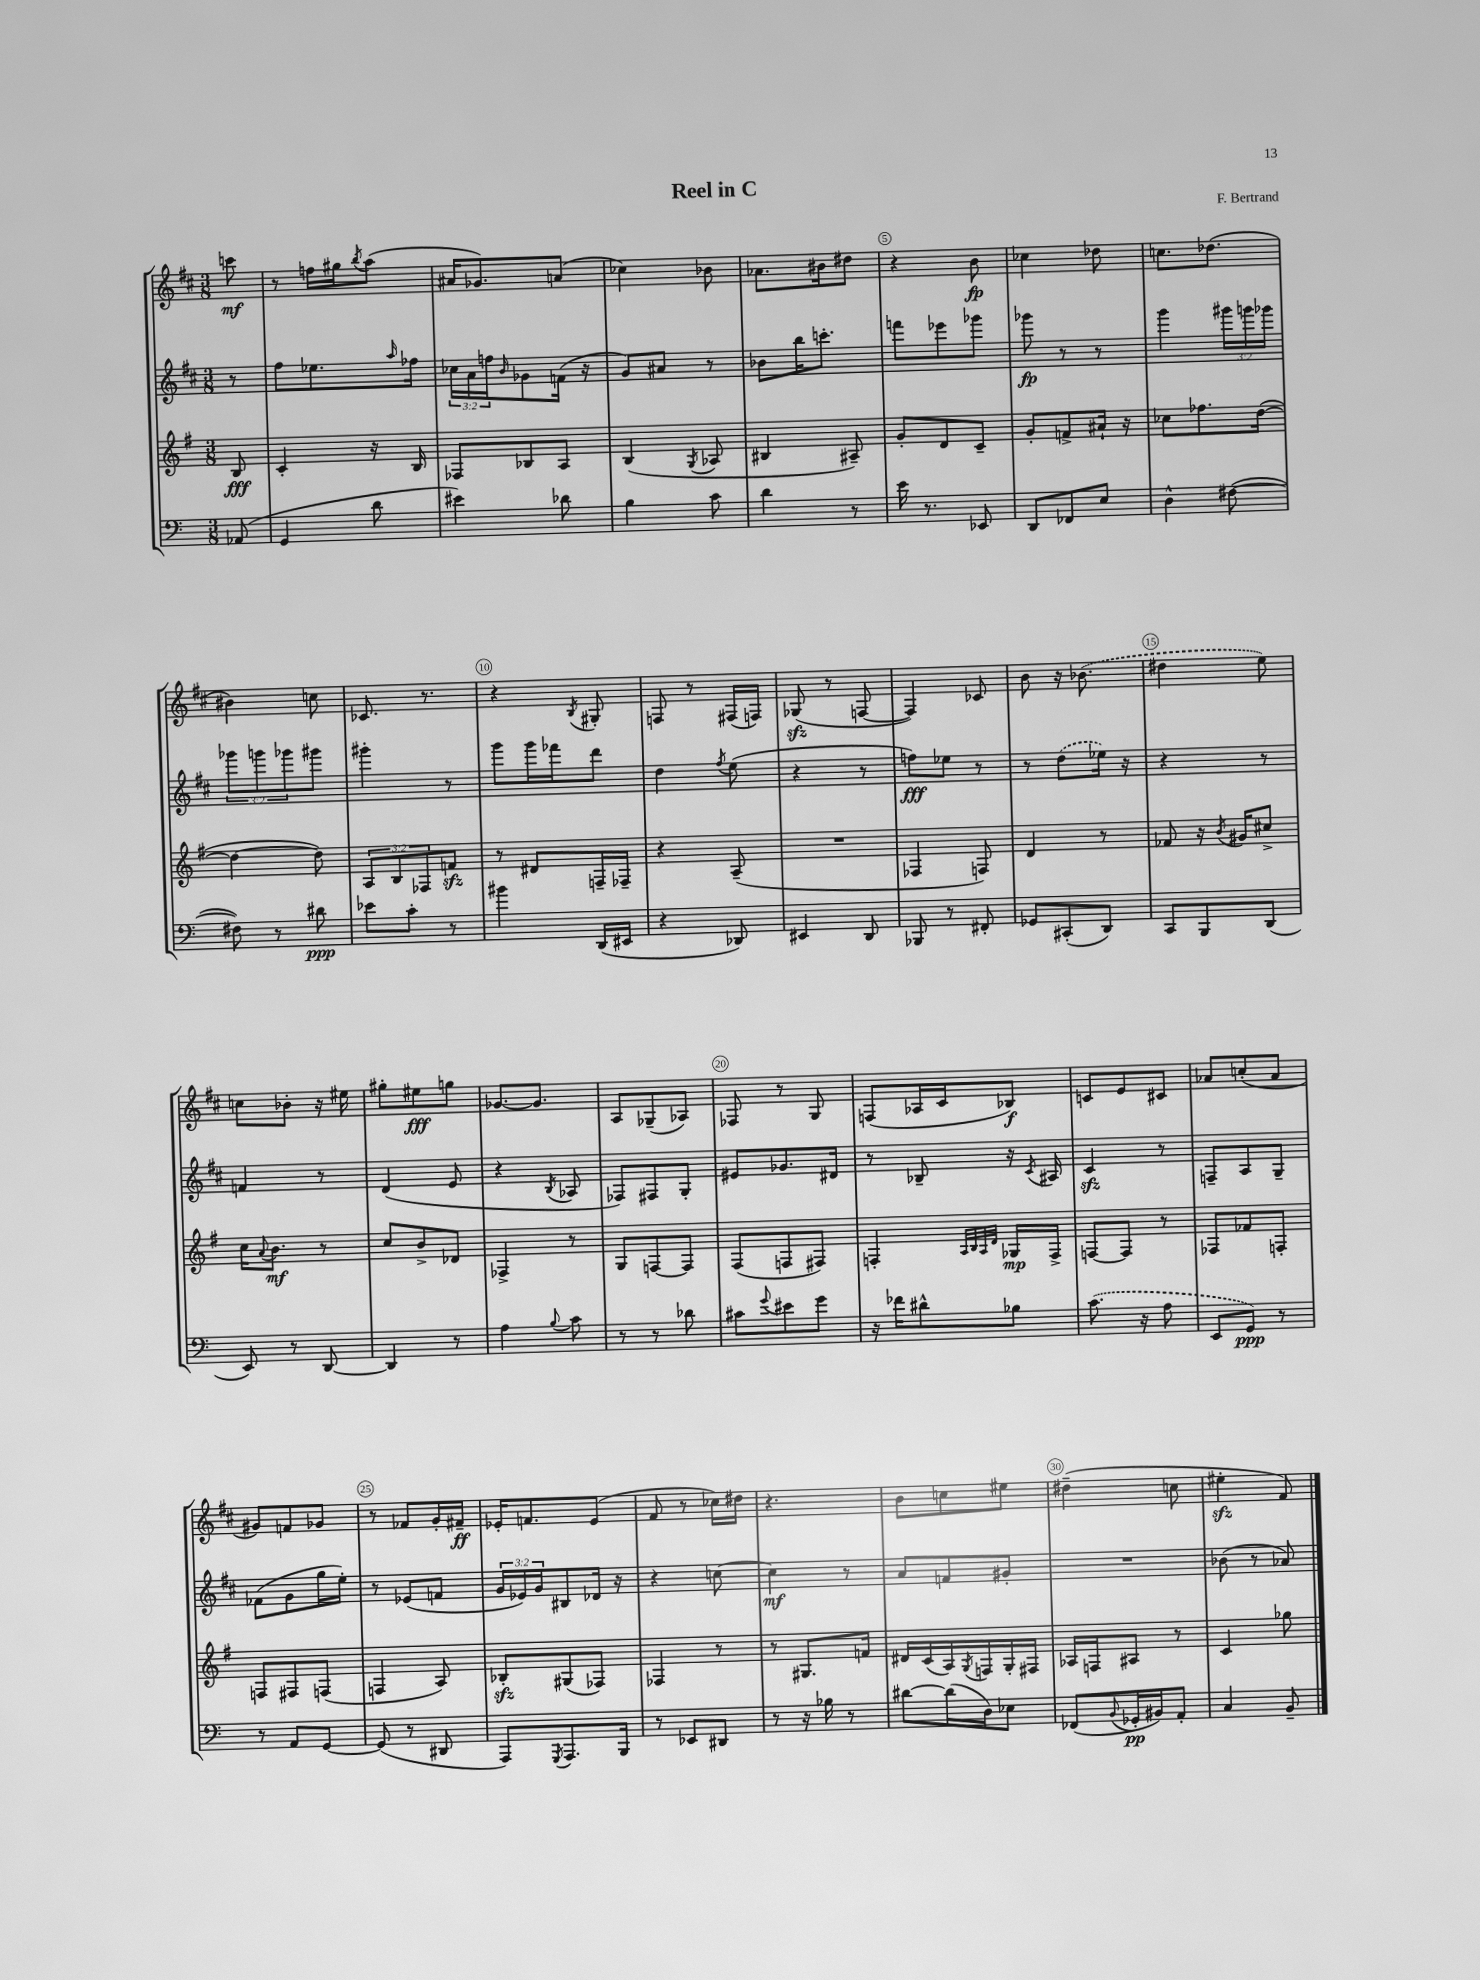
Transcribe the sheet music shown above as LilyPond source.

\header { title = "Reel in C" composer = "F. Bertrand" }
<<
\new StaffGroup <<
\new Staff = "s0" {
    \clef treble \key d \major \numericTimeSignature \time 3/8 \partial 8
    c'''8\mf |
    r8 f''16 gis''16 \acciaccatura { b''8 } a''8( |
    ais'16 ges'8.) a'8( |
    ces''4) bes'8 |
    aes'8. bis'16 dis''8 |
    r4 b'8\fp |
    ces''4 des''8 |
    c''8. des''8.( |
    bis'4) c''8 |
    ces'8. r8. |
    r4 \acciaccatura { b8 } gis8-. |
    f8 r8 fis16( f16) |
    ges8\sfz( r8 f8~ |
    f4) ces'8 |
    b'8 r16 \once \slurDashed bes'8.( |
    dis''4 e''8) |
    c''8 bes'8-. r16 eis''16 |
    gis''8-. eis''8\fff g''8 |
    ges'8.~ ges'8. |
    a8 ges8--( aes8) |
    fes8 r8 g8 |
    f8( aes16 cis'16 bes8\f) |
    c'8 e'8 cis'8 |
    aes'8 c''8-.( aes'8 |
    gis'8) f'8 ges'8 |
    r8 fes'8 g'16-. fis'16--\ff |
    ees'16-. f'8. ees'8( |
    fis'8 r8 ces''16) dis''16 |
    r4. |
    b'8 c''8 eis''8 |
    dis''4--( c''8 |
    eis''4-.\sfz fis'8) \bar "|." |
}
\new Staff = "s1" {
    \clef treble \key d \major \numericTimeSignature \time 3/8 \override Staff.TupletNumber.text = #tuplet-number::calc-fraction-text \partial 8
    r8 |
    fis''8 ees''8. \grace { a''16 } fes''16 |
    \tuplet 3/2 { ces''16 a'16 f''16 } \grace { b'16 } ges'8 f'16( r16 |
    g'8) ais'8 r8 |
    bes'8 b''16 c'''8.-. |
    f'''8 ees'''8 ges'''8 |
    ges'''8\fp r8 r8 |
    g'''4 \tuplet 3/2 { gis'''16 g'''16 ges'''16 } |
    \tuplet 3/2 { ges'''8 g'''8 ges'''8 } gis'''8 |
    gis'''4-. r8 |
    g'''8 g'''16 fes'''16 d'''8 |
    d''4 \acciaccatura { fis''8 } e''8( |
    r4 r8 |
    f''8\fff) ees''8 r8 |
    r8 \once \slurDashed d''8( ees''16) r16 |
    r4 r8 |
    f'4 r8 |
    d'4( e'8 |
    r4 \acciaccatura { b8 } aes8 |
    fes8) fis8 g8-. |
    eis'8 ges'8. dis'16 |
    r8 bes8-- r16 \acciaccatura { cis'8 } ais16 |
    cis'4\sfz r8 |
    f8-- a8 g8-- |
    fes'8( g'8 g''16 e''16-.) |
    r8 ees'8( f'8 |
    \tuplet 3/2 { g'16 ees'16) g'16 } bis8 des'16 r16 |
    r4 c''8~ |
    c''4\mf r8 |
    a'8 f'8 gis'8-. |
    R4. |
    bes'8( r8 aes'8) \bar "|." |
}
\new Staff = "s2" {
    \clef treble \key g \major \numericTimeSignature \time 3/8 \override Staff.TupletNumber.text = #tuplet-number::calc-fraction-text \partial 8
    b8\fff |
    c'4-. r16 b16 |
    fes8 bes8 a8 |
    b4( \acciaccatura { g8 } aes8 |
    bis4 ais8--) |
    g'8-. d'8 c'8-- |
    g'8-. f'8-> ais'16-! r16 |
    ces''8 fes''8. d''16~( |
    d''4~ d''8) |
    \tuplet 3/2 { a8 b8 fes8 } f'8\sfz |
    r8 dis'8 f16-- fes16-- |
    r4 a8--( |
    R4. |
    fes4 f8) |
    d'4 r8 |
    fes'8 r16 \acciaccatura { b'8 } gis'16 cis''8-> |
    c''16 \appoggiatura { a'8 } b'8.\mf r8 |
    c''8 b'8-> des'8 |
    fes4-> r8 |
    g8 f8~ f8 |
    fis8( f8 fis8) |
    f4-. \grace { a32 b32 a32 d'32 } ges16\mp f16-> |
    f8~ f8 r8 |
    fes8 fes'8 f8-. |
    f8 fis8 f8( |
    f4 a8) |
    bes8-.\sfz gis8( fes8) |
    fes4 r8 |
    r8 gis8. f'16 |
    dis'16 c'16( a16) \acciaccatura { g8 } f16 g16-. fis16 |
    aes16 f16 ais8 r8 |
    c'4 ges''8 \bar "|." |
}
\new Staff = "s3" {
    \clef bass \key c \major \numericTimeSignature \time 3/8 \partial 8
    aes,8( |
    g,4 d'8 |
    eis'4) des'8 |
    b4 c'8 |
    d'4 r8 |
    e'16 r8. ees,8 |
    d,8 fes,8 e8 |
    d4-^ fis8~( |
    fis8) r8 dis'8\ppp |
    ees'8 c'8-. r8 |
    bis'4 d,16( eis,16 |
    r4 des,8) |
    eis,4 d,8 |
    bes,,8 r8 fis,8-. |
    ges,8 cis,8-.( d,8) |
    c,8 b,,8 d,8( |
    e,8) r8 d,8~ |
    d,4 r8 |
    a4 \appoggiatura { b8 } c'8 |
    r8 r8 des'8 |
    cis'8 \appoggiatura { g'8 } eis'8 g'8 |
    r16 fes'16 dis'8-^ bes8 |
    \once \slurDashed c'8.( r16 a8 |
    e,8 g,8\ppp) r8 |
    r8 a,8 g,8~ |
    g,8( r8 dis,8 |
    a,,8) \acciaccatura { g,,8 } a,,8. b,,16 |
    r8 ees,8 dis,8 |
    r8 r16 bes16 r8 |
    dis'8~ dis'16( d16) ees8 |
    fes,8( \appoggiatura { b,8 } ges,16-.\pp bis,16) a,8-. |
    c4 b,8-- \bar "|." |
}
>>
>>
\layout { \context { \Score \override BarNumber.break-visibility = ##(#f #t #t) barNumberVisibility = #(every-nth-bar-number-visible 5) \override BarNumber.stencil = #(make-stencil-circler 0.1 0.3 ly:text-interface::print) } }
